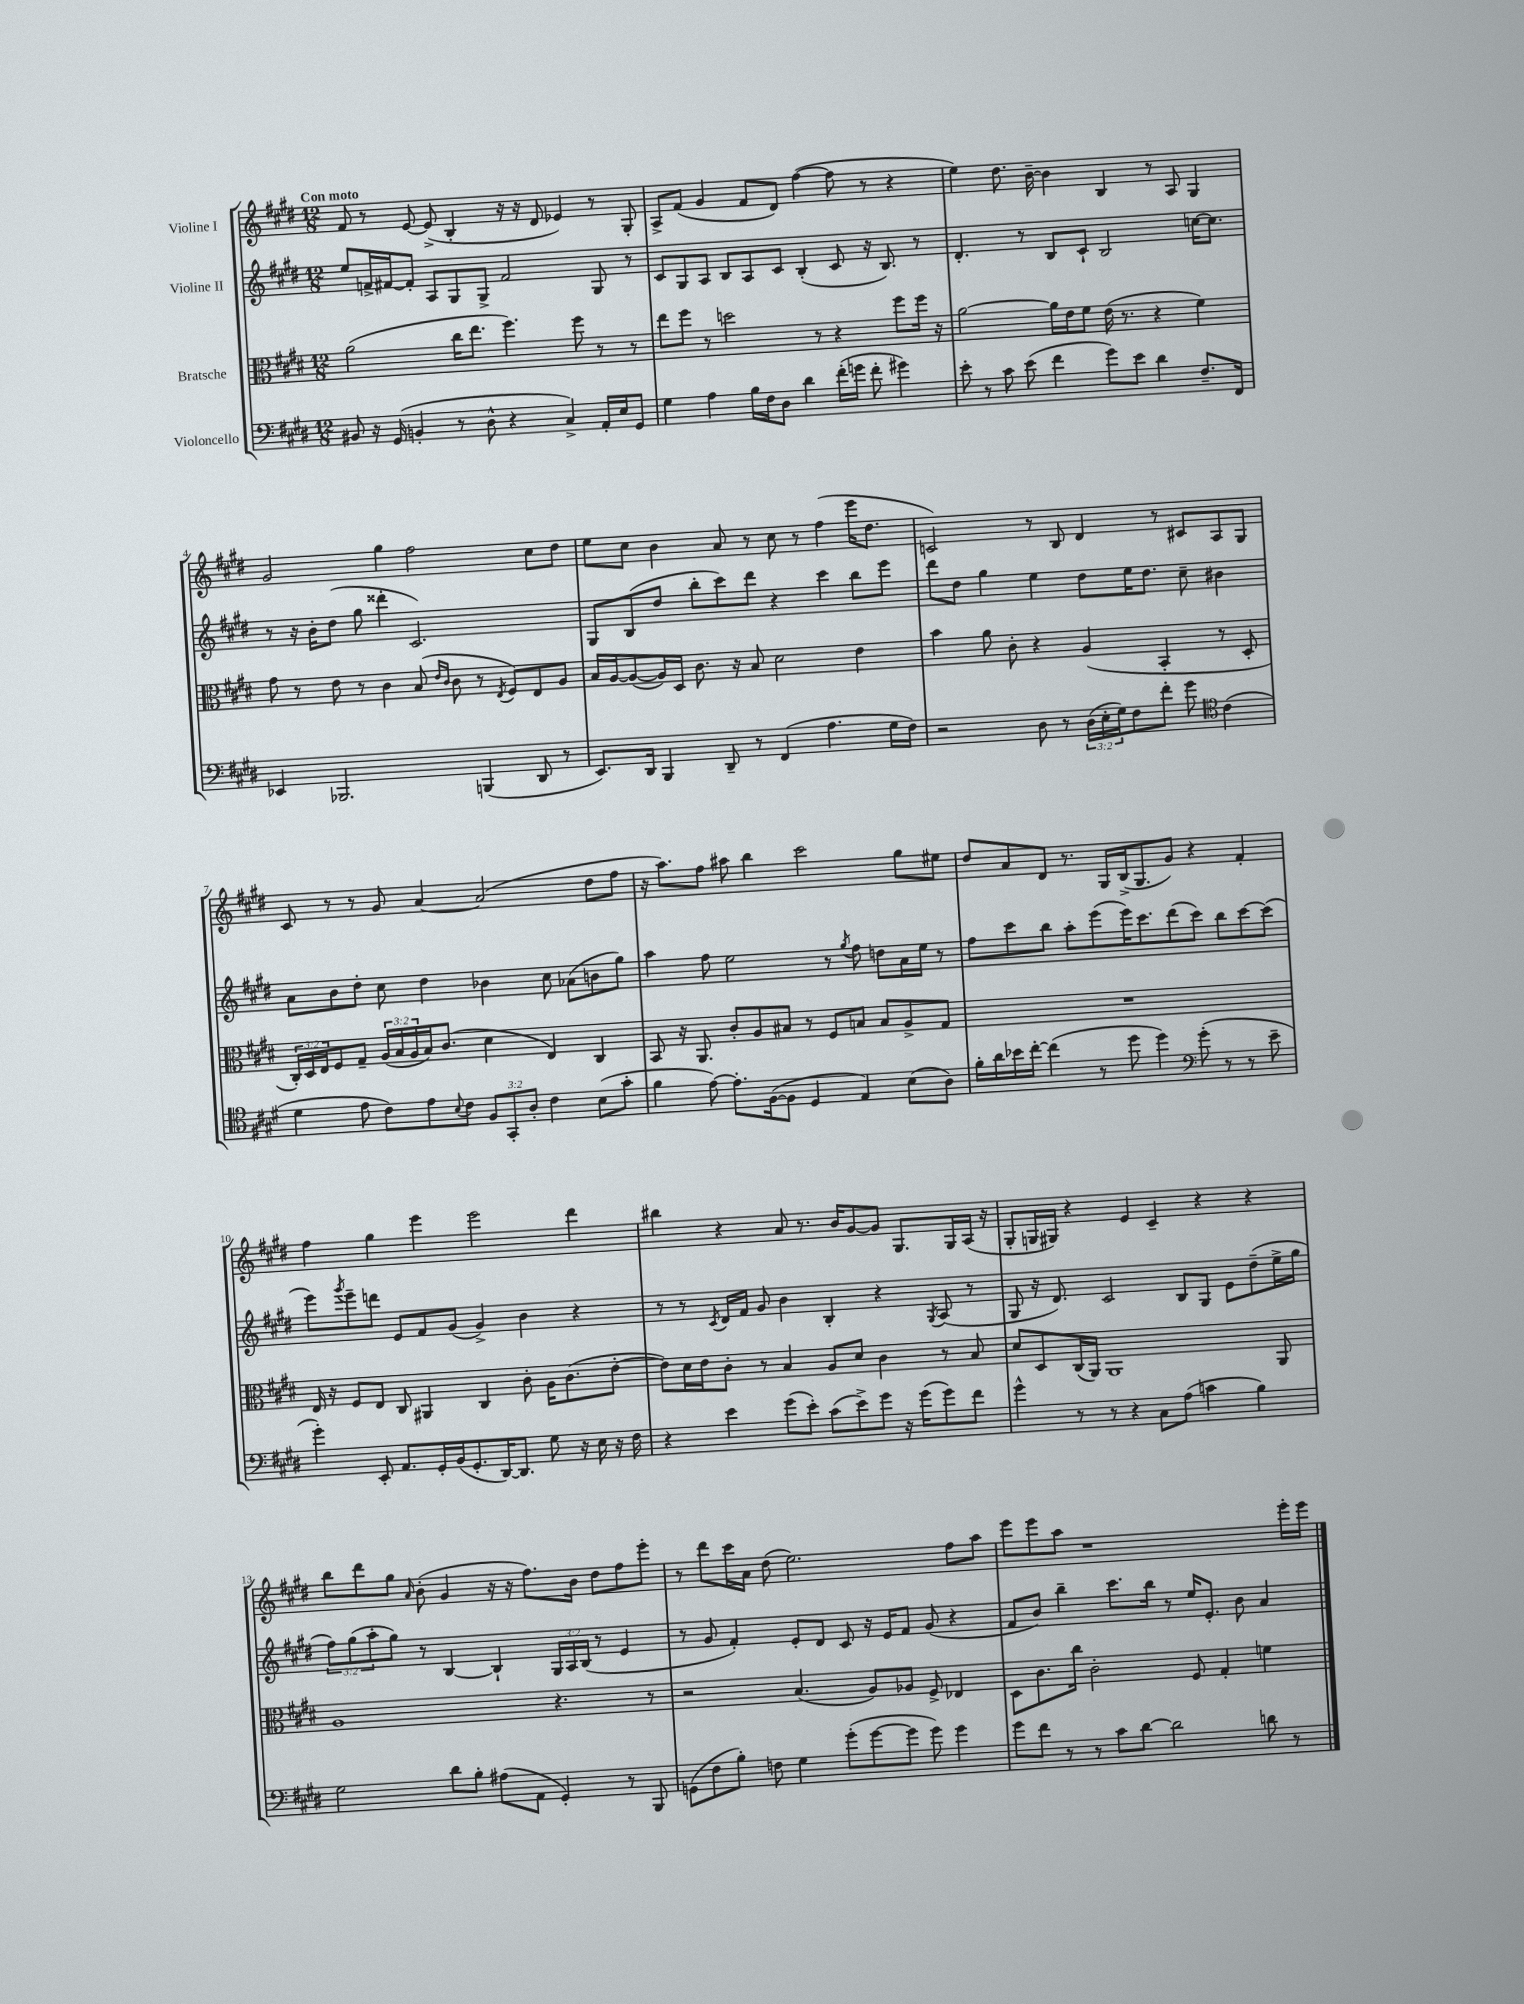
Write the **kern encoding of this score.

**kern	**kern	**kern	**kern
*part4	*part3	*part2	*part1
*staff4	*staff3	*staff2	*staff1
*I"Violoncello	*I"Bratsche	*I"Violine II	*I"Violine I
*clefF4	*clefC3	*clefG2	*clefG2
*k[f#c#g#d#]	*k[f#c#g#d#]	*k[f#c#g#d#]	*k[f#c#g#d#]
*M12/8	*M12/8	*M12/8	*M12/8
=1	=1	=1	=1
!	!	!	!LO:TX:a:B:t=Con moto
8BB#X/	(2a\	8ee/L	8f#/
16r	.	16fn^/L	8r
(16GG#/	.	[16f#X/J	.
4BBn'/	.	8f#'/J]	[8e/
.	.	8A/L	(8e^/]
8r	16cc#\KL	8G#/	4B'/
.	8.ee\J	.	.
8D#^^\	.	8G#^/J	.
4r	4.ff#\)	2f#/	16r
.	.	.	16r
.	.	.	8d#/
4C#^/)	.	.	4e-X/)
.	8ff#\	.	.
16AA'/LL	8r	8G#/	8r
16E/J	.	.	.
8GG#/J	8r	8r	8G#'/
=2	=2	=2	=2
4G#\	8ee\L	8c#/L	8A^/L
.	8ff#\J	8G#/	(8f#/J
4A\	8r	8A/J	4g#/
.	2ddn\	8B/L	.
16B\LL	.	8A/	8f#/L
16F#\J	.	.	.
8D#\J	.	8c#/J	8d#/J)
4d#\	.	(4B'/	([4ff#\
.	8r	.	.
(16f#'\LL	4r	8c#/	8ff#\]
16gn\JJ	.	.	.
8f#'\	.	16r	8r
.	.	8.B/)	.
4g#X\)	8ff#\L	.	4r
.	16ff#\Jk	8r	.
.	16r	.	.
=3	=3	=3	=3
8e'\	[2a\	4.d#'/	4ee\)
8r	.	.	.
8c#\	.	.	8.dd#\
(8e\	.	8r	.
.	.	.	[16b~\
4f#\	16a\LL]	8B/L	4b\]
.	16e\J	.	.
.	8f#\J	8c#`/J	.
8g#\L)	(16e\	2B/	4B/
.	8.r	.	.
8e\J	.	.	.
4d#\	4r	.	8r
.	.	.	8A/
8.F#~/L	4f#\)	[16ccn\KL	4G#/
.	.	8.cc\J]	.
16FF#/Jk	.	.	.
!!LO:LB:g=z
=4	=4	=4	=4
4EE-X/	8g#\	8r	2g#/
.	8r	16r	.
.	.	16b'\KL	.
2.BBB-X/	8e\	(8dd#\J	.
.	8r	8gg#\	.
.	4c#\	4ddd##X'\	4gg#\
.	(8B/	2.c#/)	2ff#\
.	16qqe/LL	.	.
.	16qqc#/JJ	.	.
.	8c#\	.	.
(4BBBn/	8r	.	.
.	8qE/	.	.
.	8F#/L)	.	.
8DD#/	8E/	.	8cc#\L
8r	8A/J	.	8dd#\J
=5	=5	=5	=5
8.EE/L)	16B/LL	8G#/L	8ee\L
.	[16A/J	.	.
.	(8A/_	(8B/	8cc#\J
16DD#/Jk	.	.	.
4BBB/	16A/L])	8dd#/J	4b\
.	16D#/JJ	.	.
.	8.c#\	8bb'\L	.
8DD#~/	.	8ccc#\)	8a/
.	16r	.	.
8r	8B/	8ddd#\J	8r
(4FF#/	2d#\	4r	8cc#\
.	.	.	8r
4.A\	.	4ccc#\	(4ff#\
.	4e\	8bb\L	16eee\KL
.	.	.	8.dd#\J
16G#\LL	.	8eee\J	.
16F#\JJ)	.	.	.
=6	=6	=6	=6
2r	4b\	8ddd#\L	2cn/)
.	.	8dd#\J	.
.	8a\	4gg#\	.
.	8c#'\	.	.
8D#\	4r	4ee\	8r
8r	.	.	8B/
(24D#\LL	(4A/	8dd#\L	4d#/
24E'\	.	.	.
24G#\J)	.	.	.
8F#\	.	16ee\K	.
.	.	8.dd#\J	.
8f#'\J	4BB'/	.	8r
8g#\	.	8cc#~\	8c#X/L
*clefC4	*	*	*
(4c#\	8r	4b#X\	8A/
.	8D#'/	.	8G#/J
!!LO:LB:g=z
=7	=7	=7	=7
4d#\	24C#'/LL)	8a\L	8c#/
.	24D#/	.	.
.	24E/J	.	.
.	8F#/	8b\	8r
8e\	8G#~/J	8dd#'\J	8r
8c#\L)	(24A/LL	8cc#\	8g#/
.	24B/	.	.
.	24A/	.	.
8e\	16B/J)	4dd#\	[4a/
.	(8.c#/J	.	.
8qqB/	.	.	.
8c#\J	.	.	.
12F#/L	4d#\	4b-X\	(2a/]
12GG#'/	.	.	.
12A'/J	.	.	.
4c#\	4E/)	8cc#\	.
.	.	(8a-X\L	.
(8B\L	4C#/	8bn\	8dd#\L
8g#'\J	.	8gg#\J)	8ff#\J
=8	=8	=8	=8
4f#\	8BB/	4aa\	16r
.	.	.	8.aa\L)
.	16r	.	.
.	8.AA/	.	.
[8e\)	.	8ff#\	8ff#\J
8.e'\L]	8c#'/L	2ee\	8aa#X\
.	8A/	.	4bb\
([16F#\k	.	.	.
8F#\J]	8B#X/J	.	.
4D#/	8r	.	2ccc#\
.	8F#/L	8r	.
.	.	8qgg#/	.
4E/)	8Bn/J	8ff#\	.
.	8B/L	8ddn\L	.
(8B\L	8A^/	16a\L	8gg#\L
.	.	16ee\JJ	.
8A\J)	8G#/J	8r	8ee#X\J
=9	=9	=9	=9
16f#'\LL	1.r	8ff#\L	8dd#/L
16a\	.	.	.
16b-X\	.	8ccc#\	8a/
[16cc#'\JJ	.	.	.
(4cc#\]	.	8bb\J	8d#/J
.	.	8aa'\L	8.r
8r	.	(8eee\	.
.	.	.	16G#/LL
8dd#\	.	16eee\K)	(16B^/J
.	.	8.ccc#\	8.G#/
4dd#\)	.	.	.
.	.	(8ddd#\	8g#/J)
*clefF4	*	*	*
(8g#'\	.	8ccc#\J)	4r
8r	.	8bb\L	.
8r	.	[8ccc#\	4f#'/
8e~\	.	(8ccc#\J]	.
!!LO:LB:g=z
=10	=10	=10	=10
4g#'\)	16E/	8eee\L)	4ff#\
.	16r	.	.
.	.	8qggg#/	.
.	8F#/L	8eee~\	.
8EE'/	8E/J	8dddn\J	4gg#\
8.AA/L	8C#/	8e/L	.
.	4AA#X/	8f#/	4eee\
16GG#'/L	.	.	.
(16BB/J	.	(8g#/J	.
8.GG#'/	.	.	.
.	4C#/	4g#^/)	2eee\
[16DD#/K)	.	.	.
8.DD#/J]	.	.	.
.	8c#'\	4b\	.
8G#\	16A\KL	.	.
.	(8.c#\	.	.
16r	.	4r	4ddd#\
16E\	.	.	.
16r	[8e'\J	.	.
16F#\	.	.	.
=11	=11	=11	=11
4r	8e\L])	8r	4bb#X\
.	16d#\L	8r	.
.	16e\J	.	.
.	.	8qc#/	.
4e\	8c#'\J	16d#/LL	4r
.	.	16f#/JJ	.
.	8r	8g#/	.
(8g#\L	4B/	4b\	8a/
8e'\J)	.	.	8.r
(8c#\L	8A/L	4B'/	.
.	.	.	16b/KL
8e^\)	8d#/J	.	[8g#/
8g#\J	4c#\	4r	8g#/J]
16r	.	.	8.G#/L
(16g#\KL	.	.	.
.	.	8qG#/	.
8g#\)	8r	(8A/	.
.	.	.	16G#/L
8f#\J	8B/	8r	(16A/JJ
.	.	.	16r
=12	=12	=12	=12
4g#^^\	8d#/L	8G#/	8G#'/L
.	8D#/	16r	16Gn/L
.	.	8.d#/)	16G#X/JJ)
8r	(16C#/L	.	4r
.	16AA/JJ)	.	.
8r	1AA	2c#/	.
4r	.	.	4e/
8C#\L	.	.	4c#~/
(8A\J	.	8B/L	.
4cn\	.	8G#/J	4r
.	.	8e\L	.
4B\)	.	(8dd#~\	4r
.	8AA/	16ee^\L	.
.	.	16gg#\JJ	.
!!LO:LB:g=z
=13	=13	=13	=13
2G#\	1A	12ff#\L)	8bb\L
.	.	(12gg#\	.
.	.	.	8ddd#\
.	.	12aa'\	.
.	.	8gg#\J)	8gg#\J
.	.	.	16qqa/
.	.	8r	(8b'\
8d#\L	.	[4B/	4g#/
8B'\J	.	.	.
(8A#X\L	.	4B`/]	16r
.	.	.	16r
8AA\J	.	.	8.ff#\L)
4GG#'/)	4.r	24G#/LL	.
.	.	24A/	.
.	.	.	16b\Jk
.	.	(24B/JJ	.
.	.	8r	8dd#\L
8r	.	4e/	8ff#\
8BBB/	8r	.	8eee'\J
=14	=14	=14	=14
(8GGn\L	2r	8r	8r
8F#\	.	8g#/	8ddd#\L
8B'\J)	.	4f#'/)	16ccc#\L
.	.	.	16a\JJ
8Fn\	.	.	(8dd#\
4G#\	(4.B/	8e'/L	2.ee\)
.	.	8d#/J	.
(8g#'\L	.	8c#/	.
[8g#\	8A/L)	16r	.
.	.	16e/KL	.
8g#\J]	8A-X/J	8f#/J	.
8g#\)	8F#^/	(8g#/	.
4g#\	4E-X/	4r	8ff#\L
.	.	.	8aa\J
=15	=15	=15	=15
8g#\L	8D#\L	8f#/L	8eee\L
8f#\J	8.c#\	8b/J)	8eee\
8r	.	4bb~\	8aa\J
.	16cc#\Jk	.	.
8r	2c#'\	.	1r
8c#\L	.	8.ccc#\L	.
[8d#\J	.	.	.
.	.	16bb\Jk	.
2d#\]	.	8r	.
.	8F#/	16ee/KL	.
.	.	8.e'/J	.
.	4G#'/	.	.
.	.	8b\	.
8dn\	4fn\	4a/	.
8r	.	.	16eee'\LL
.	.	.	16eee\JJ
==	==	==	==
*-	*-	*-	*-
